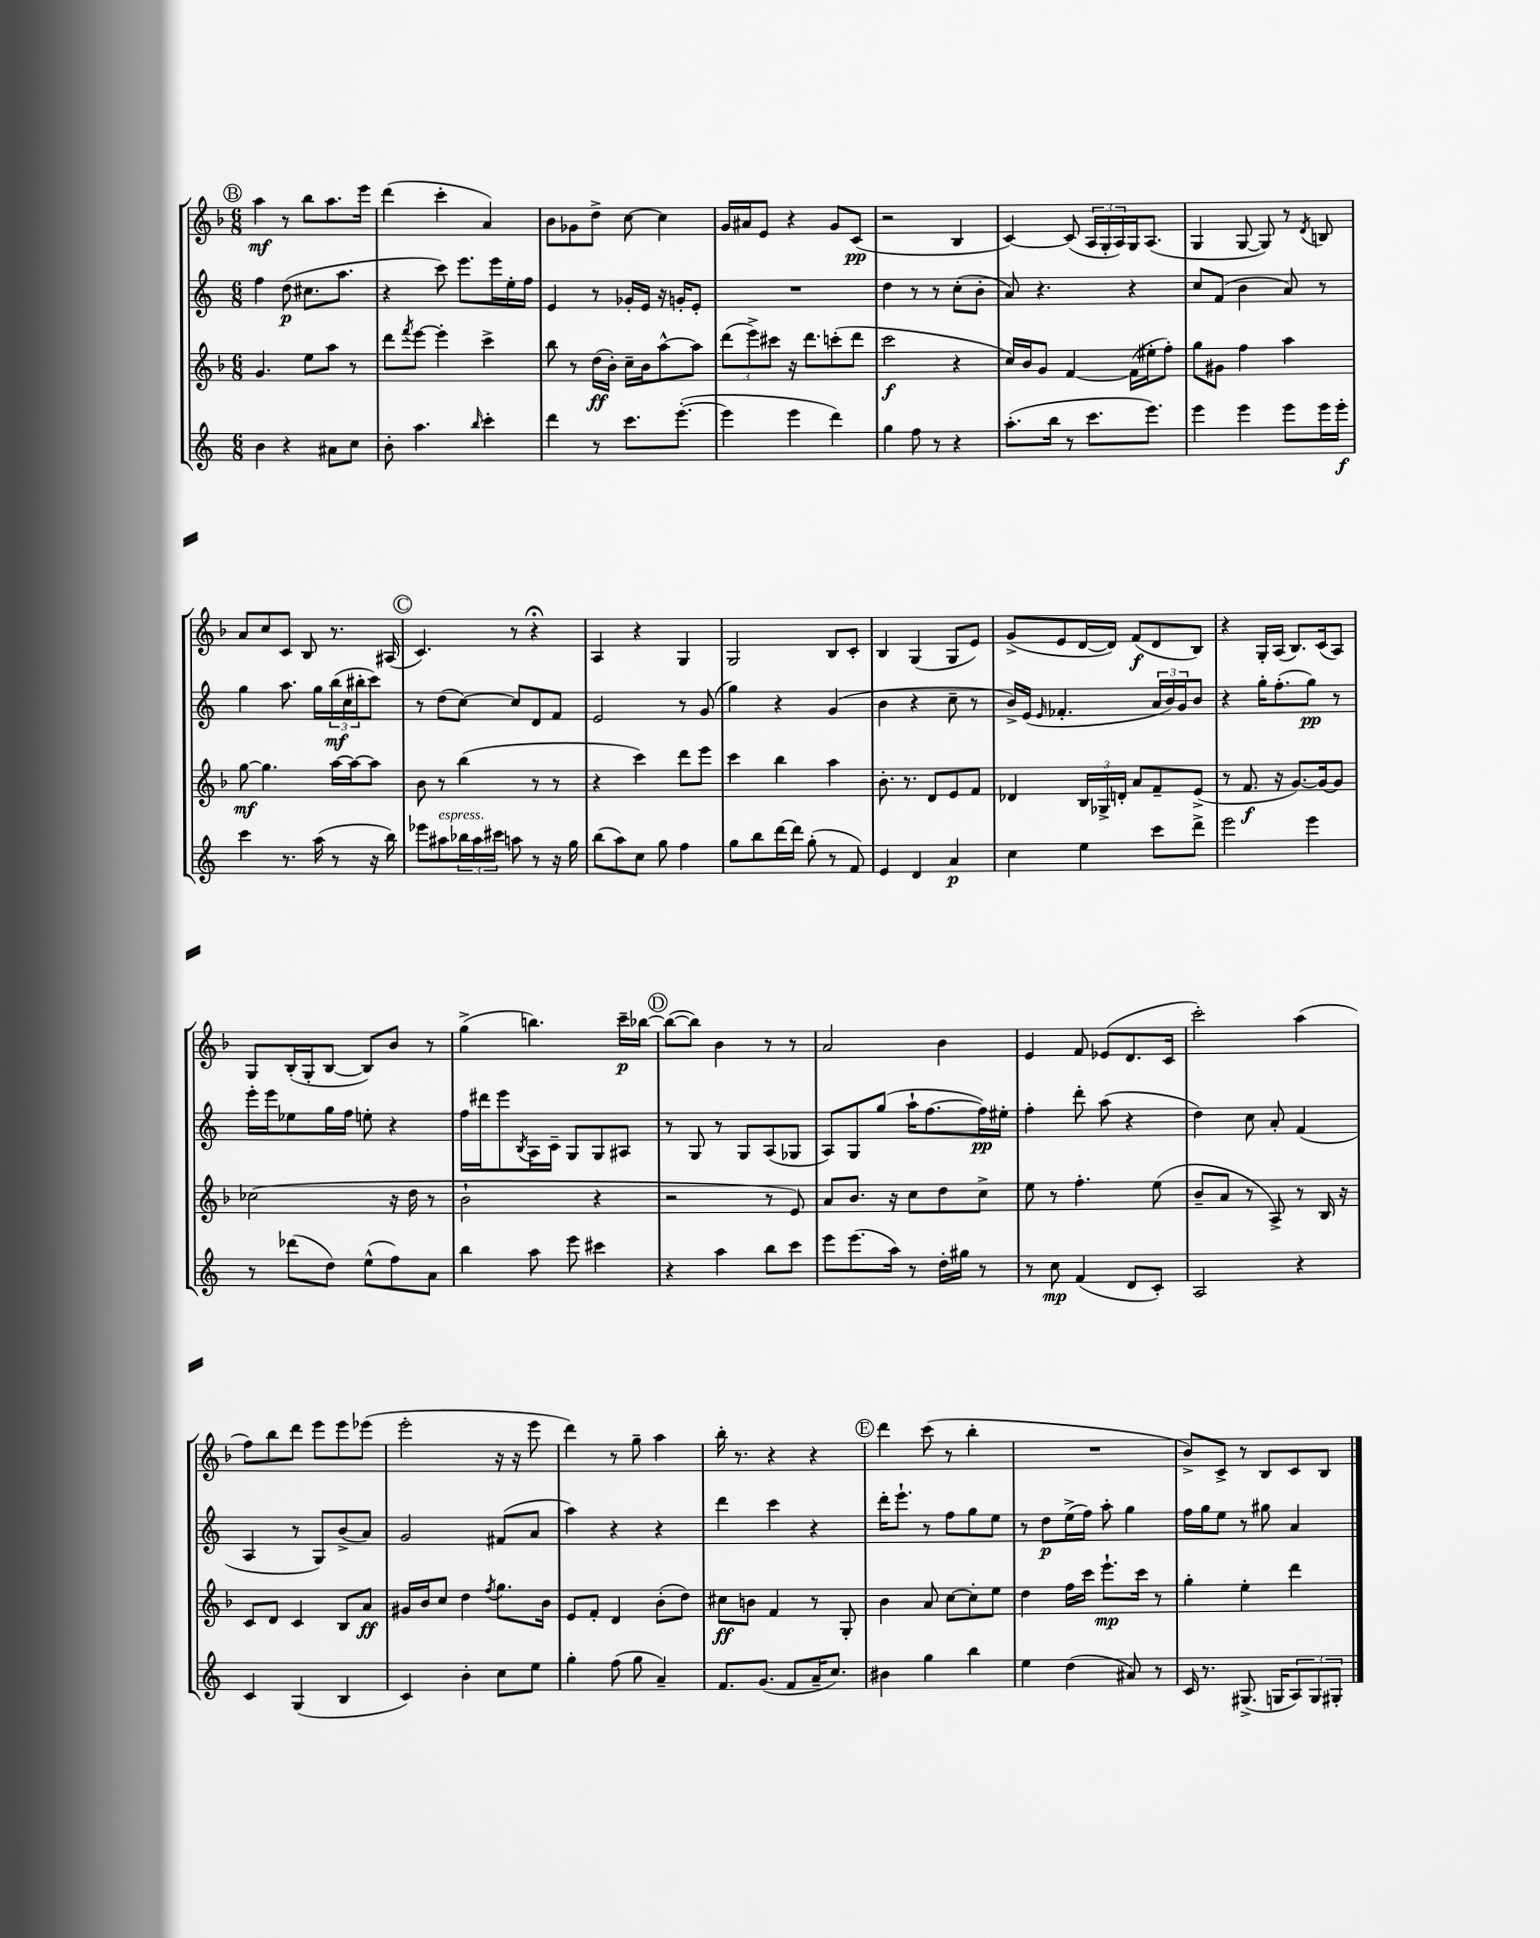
<<
\new StaffGroup <<
\new Staff = "s0" {
    \clef treble \key f \major \numericTimeSignature \time 6/8
    \mark \markup { \circle "B" } a''4\mf r8 bes''8 a''8. e'''16 |
    d'''4( c'''4-. a'4) |
    bes'8 ges'8 d''8-> c''8~ c''4 |
    g'16 ais'16 e'8 r4 g'8 c'8\pp( |
    r2 bes4 |
    c'4~) c'8( \tuplet 3/2 { a16 g16-. a16) } g16 a8.( |
    g4 g8~ g8) r8 \acciaccatura { d'8 } b8 |
    a'8 c''8 c'8 bes8 r8. ais16( |
    \mark \markup { \circle "C" } c'4.) r8 r4\fermata |
    a4 r4 g4 |
    g2 bes8 c'8-. |
    bes4 g4( g8 e'8) |
    g'8->( e'8 d'16~ d'16) f'8\f( d'8 bes8) |
    r4 g16-. a16( bes8.) c'16( a8) |
    g8 bes16-.( g16-. bes8~ bes8) bes'8 r8 |
    g''4->( b''4.) c'''16--\p bes''16~ |
    \mark \markup { \circle "D" } bes''8~( bes''8) bes'4 r8 r8 |
    a'2 bes'4 |
    e'4 f'8 ees'8( d'8. c'16 |
    c'''2-.) a''4( |
    f''8) bes''8 d'''8 e'''8 e'''8 ees'''8( |
    e'''2-. r16 r16 e'''8 |
    d'''4) r8 g''8-- a''4 |
    bes''16-. r8. r4 r4 |
    \mark \markup { \circle "E" } d'''4 c'''8( r8 bes''4-. |
    R2. |
    bes'8->) c'8-> r8 bes8 c'8 bes8 \bar "|." |
}
\new Staff = "s1" {
    \clef treble \key c \major \numericTimeSignature \time 6/8
    \mark \markup { \circle "B" } f''4 d''8\p( cis''8. a''8. |
    r4 c'''8) e'''8. e'''16 e''16-. f''16 |
    e'4 r8 ges'16-. e'16 r16 g'16-. e'8-. |
    R2. |
    d''4 r8 r8 c''8-.( b'8-. |
    a'8) r4. r4 |
    c''8 f'8( b'4 a'8) r8 |
    g''4 a''8. g''16 \tuplet 3/2 { b''16\mf( c''16 bis''16-. } c'''8) |
    \mark \markup { \circle "C" } r8 d''8( c''8~) c''8 d'8 f'8 |
    e'2 r8 g'8( |
    g''4) r4 g'4( |
    b'4 r4 c''8-- r8 |
    b'16->) e'16( \grace { e'16 } fes'4.-. \tuplet 3/2 { a'16 b'16) g'16 } b'8 |
    r4 g''16-. f''8.-.( g''8\pp) r8 |
    e'''16-. e'''16 ees''8 g''16 f''16 e''8-. r4 |
    f''16 dis'''16 e'''8 \acciaccatura { b8 } a16 c'16-- g8 g8 ais8 |
    \mark \markup { \circle "D" } r8 g8 r8 g8 a8( ges8 |
    a8) g8 g''8( a''16-! f''8.~ f''16\pp) eis''16-. |
    f''4-. d'''8-. a''8( r4 |
    d''4) c''8 a'8-. f'4( |
    a4 r8 g8) b'8->( a'8) |
    g'2 fis'8( a'8 |
    a''4) r4 r4 |
    d'''4 c'''4 r4 |
    \mark \markup { \circle "E" } d'''16-. e'''8.-! r8 f''8 g''8 e''8 |
    r8 d''8\p e''16->( f''16) a''8-. g''4 |
    f''16 g''16 e''8 r8 gis''8 a'4 \bar "|." |
}
\new Staff = "s2" {
    \clef treble \key f \major \numericTimeSignature \time 6/8
    \mark \markup { \circle "B" } g'4. e''8 a''8 r8 |
    d'''8 \acciaccatura { f'''8 } e'''8~ e'''4-. c'''4-> |
    bes''8 r8 d''16\ff( bes'16-.) c''16-- bes'16 a''8~-^ a''8 |
    \tuplet 3/2 { d'''8( e'''8->) cis'''8 } r16 d'''8. c'''8-.( d'''8 |
    c'''2\f r4 |
    c''16) bes'16 g'8 f'4~ f'16( eis''16-. f''8-.) |
    g''8 gis'8 f''4 a''4 |
    g''8~\mf g''4. a''16~ a''16~ a''8 |
    \mark \markup { \circle "C" } bes'8 r8 bes''4( r8 r8 |
    r4 c'''4) d'''8 e'''8 |
    c'''4 bes''4 a''4 |
    bes'8.-. r8. d'8 e'8 f'8 |
    des'4 \tuplet 3/2 { bes16 ges16-> d'16-. } a'8 f'8-- e'8->( |
    r8 f'8.\f r16 g'8.~) g'16~ g'8 |
    ces''2( r16 d''16 r8 |
    bes'2-! r4 |
    \mark \markup { \circle "D" } r2 r8 e'8) |
    a'8 bes'8. r16 c''8 d''8 c''8-> |
    e''8 r8 f''4.-. e''8( |
    bes'8-- a'8 r8 a8->) r8 bes16 r16 |
    c'8 d'8 c'4 bes8 a'8\ff |
    gis'16 bes'16 c''8 d''4 \acciaccatura { f''8 } g''8. bes'16 |
    e'8 f'8-. d'4 bes'8-.( d''8) |
    cis''8\ff b'8 f'4 r8 g8-. |
    \mark \markup { \circle "E" } bes'4 a'8 c''8~ c''8-. e''8 |
    d''4 f''16 c'''16 e'''8.-!\mp c'''16 r8 |
    g''4-. e''4-. d'''4 \bar "|." |
}
\new Staff = "s3" {
    \clef treble \key c \major \numericTimeSignature \time 6/8
    \mark \markup { \circle "B" } b'4 r4 ais'8 c''8 |
    b'8-. a''4. \grace { b''16 } c'''4-. |
    d'''4 r8 c'''8. e'''8.~-.( |
    e'''4 e'''4 d'''4) |
    g''4 f''8 r8 r4 |
    a''8.-.( b''16 r8 c'''8. e'''8.) |
    e'''4 e'''4 e'''8 e'''16 e'''16-.\f |
    c'''4 r8. a''16( r8 r16 b''16) |
    \mark \markup { \circle "C" } ees'''8 ais''8^\markup { \italic "espress." } \tuplet 3/2 { bes''16 ais''16 cis'''16 } a''8 r8 r16 g''16 |
    b''8( a''8) c''8 g''8 f''4 |
    g''8 b''8 d'''16~ d'''16 g''8-.( r8 f'8) |
    e'4 d'4 a'4\p |
    c''4 e''4 c'''8 d'''8-> |
    e'''2 e'''4 |
    r8 des'''8( d''8) e''8-^( f''8) a'8 |
    b''4 a''8 e'''8 cis'''4 |
    \mark \markup { \circle "D" } r4 a''4 b''8 c'''8 |
    e'''8 e'''8.( a''16) r8 d''16-. gis''16 r8 |
    r8 c''8\mp f'4( d'8 c'8-.) |
    a2 r4 |
    c'4 g4( b4 |
    c'4) b'4-. c''8 e''8 |
    g''4-. f''8( g''8 a'4--) |
    f'8. g'8.( f'8 a'16-- c''8.) |
    \mark \markup { \circle "E" } bis'4 g''4 b''4 |
    e''4 d''4( ais'8) r8 |
    c'16 r8. gis8.->( g16 \tuplet 3/2 { a8) g8 gis8-. } \bar "|." |
}
>>
>>
\layout { \context { \Score \remove "Bar_number_engraver" } }
